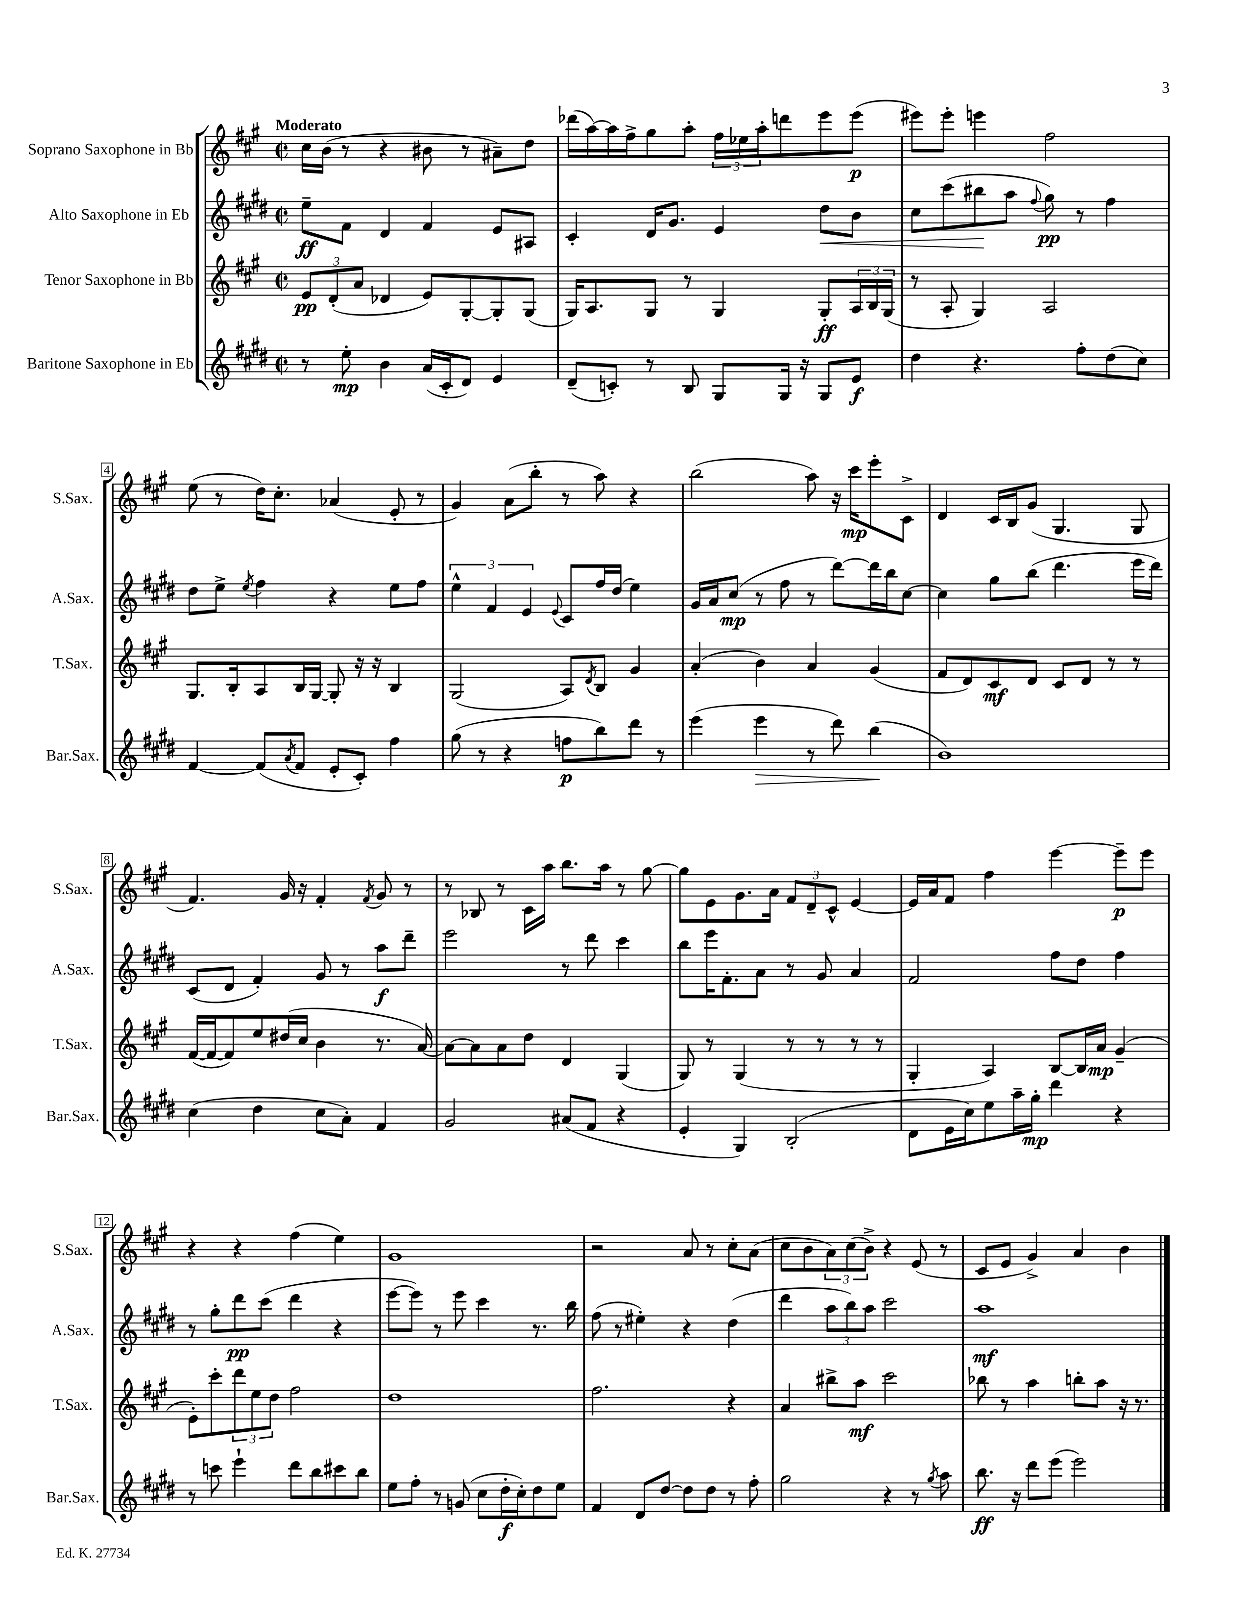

**kern	**kern	**kern	**kern
*staff4	*staff3	*staff2	*staff1
*clefG2	*clefG2	*clefG2	*clefG2
*k[f#c#g#d#]	*k[f#c#g#]	*k[f#c#g#d#]	*k[f#c#g#]
*M2/2	*M2/2	*M2/2	*M2/2
*met(c|)	*met(c|)	*met(c|)	*met(c|)
8r	12e/L	8ee~\L	16cc#\LL
.	.	.	(16b\JJ
.	(12d'/	.	.
8ee'\	.	8f#\J	8r
.	12a/J	.	.
4b\	4d-/	4d#/	4r
(16a/LL	8e/L)	4f#/	8b#\
16c#'/J	.	.	.
8d#/J)	[8G#'/	.	8r
4e/	8G#'/]	8e/L	8a#~\L)
.	(8G#/J	8A#/J	8dd\J
=	=	=	=
(8d#~/L	16G#/LK)	4c#'/	(16ddd-\LL
.	8.A/	.	[16aa\)
8c'/J)	.	.	16aa\]
.	.	.	16ff#^\J
8r	8G#/J	16d#/LK	8gg#\
.	.	8.g#/J	.
8B/	8r	.	8aa'\J
8G#/L	4G#/	4e/	24ff#\LL
.	.	.	24ee-\
.	.	.	24aa'\J
16G#/Jk	.	.	8ddd\
16r	.	.	.
8G#/L	8G#'/L	8dd#\L	8eee\
8e/J	24A/L	8b\J	(8eee\J
.	24B/	.	.
.	(24G#/JJ	.	.
=	=	=	=
4dd#\	8r	8cc#\L	8eee#\L)
.	8A'/	(8ccc#\	8eee#'\J
4.r	4G#/)	8bb#\	4eee\
.	.	8aa\J	.
.	.	8qqff#/	.
.	2A/	8gg#\)	2ff#\
8ff#'\L	.	8r	.
(8dd#\	.	4ff#\	.
8cc#\J)	.	.	.
=	=	=	=
[4f#/	8.G#/L	8dd#\L	(8ee\
.	.	8ee^\J	8r
.	16B'/k	.	.
.	.	8qee/	.
(8f#/]L	8A/	4ff#\	16dd\LK)
.	.	.	8.cc#'\J
8qa/	.	.	.
8f#/J	16B/L	.	.
.	[16G#/JJ	.	.
8e'/L	8G#'/]	4r	(4a-/
8c#'/J)	16r	.	.
.	16r	.	.
4ff#\	4B/	8ee\L	8e'/
.	.	8ff#\J	8r
=	=	=	=
(8gg#\	(2G#/	6ee^^\	4g#/)
8r	.	.	.
.	.	6f#/	.
4r	.	.	(8a\L
.	.	6e/	.
.	.	.	8bb'\J
.	.	8qqe/	.
8ff\L	8A/L)	8c#/L	8r
.	8qd/	.	.
8bb\)	8B/J	16ff#/L	8aa\)
.	.	(16dd#/JJ	.
8ddd#\J	4g#/	4ee\)	4r
8r	.	.	.
=	=	=	=
(4eee\	(4a'/	16g#/LL	(2bb\
.	.	16a/J	.
.	.	(8cc#/J	.
4eee\	4b\)	8r	.
.	.	8ff#\	.
8r	4a/	8r	8aa\)
8ddd#\)	.	[8ddd#\L)	16r
.	.	.	16ccc#\LK
(4bb\	(4g#/	16ddd#\]L	8eee'\
.	.	16bb\J	.
.	.	[8cc#\J	8c#^\J
=	=	=	=
1b)	8f#/L	4cc#\]	4d/
.	8d/)	.	.
.	8c#/	8gg#\L	16c#/LL
.	.	.	16B/J
.	8d/J	(8bb\J	(8g#/J
.	8c#/L	4.ddd#\	4.G#/
.	8d/J	.	.
.	8r	.	.
.	8r	16eee\LL	8G#/
.	.	16ddd#\JJ)	.
=	=	=	=
(4cc#\	([16f#/LL	(8c#/L	4.f#/)
.	16f#/_J	.	.
.	8f#/])	8d#/J	.
4dd#\	8ee/	4f#'/)	.
.	(16dd#/L	.	16g#/
.	16cc#/JJ	.	16r
8cc#\L	4b\	8g#/	4f#'/
8a'\J)	.	8r	.
.	.	.	8qf#/
4f#/	8.r	8aa\L	8g#/
.	.	8ddd#~\J	8r
.	[16a/)	.	.
=	=	=	=
2g#/	8a\_L	2eee\	8r
.	8a\]	.	8B-/
.	8a\	.	8r
.	8dd\J	.	16c#\LL
.	.	.	16aa\JJ
(8a#/L	4d/	8r	8.bb\L
8f#/J	.	8ddd#\	.
.	.	.	16aa\Jk
4r	(4G#/	4ccc#\	8r
.	.	.	[8gg#\
=	=	=	=
4e'/	8G#/)	8bb\L	8gg#\]L
.	8r	16eee\K	8e\
.	.	8.f#'\	.
4G#/)	(4G#/	.	8.g#\
.	.	8a\J	.
.	.	.	16a\Jk
(2B'/	8r	8r	12f#/L
.	.	.	12d~/
.	8r	8g#/	.
.	.	.	12c#^^/J
.	8r	4a/	[4e/
.	8r	.	.
=	=	=	=
8d#\L	4G#'/	2f#/	16e/]LL
.	.	.	16a/J
16e\L	.	.	8f#/J
16cc#\J)	.	.	.
8ee\	4A/)	.	4ff#\
16aa~\L	.	.	.
16gg#'\JJ	.	.	.
4ddd#\	[8B/L	8ff#\L	[4eee\
.	16B/]L	8dd#\J	.
.	16a/JJ	.	.
4r	(4g#~/	4ff#\	8eee~\]L
.	.	.	8eee\J
=	=	=	=
8r	8e'\L)	8r	4r
8ccc\	8ccc#'\	8gg#'\L	.
4eee`\	12ddd\	8ddd#\	4r
.	12ee\	.	.
.	.	(8ccc#\J	.
.	12dd\J	.	.
8ddd#\L	2ff#\	4ddd#\	(4ff#\
8bb\	.	.	.
8ccc#\	.	4r	4ee\)
8bb\J	.	.	.
=	=	=	=
8ee\L	1dd	[8eee\L	1g#
8ff#'\J	.	8eee\]J)	.
8r	.	8r	.
(8g/	.	8eee\	.
8cc#\L	.	4ccc#\	.
16dd#'\L	.	.	.
16cc#'\J)	.	.	.
8dd#\	.	8.r	.
8ee\J	.	.	.
.	.	16bb\	.
=	=	=	=
4f#/	2.ff#\	(8ff#\	2r
.	.	8r	.
8d#/L	.	4ee#'\)	.
[8dd#/J	.	.	.
8dd#\]L	.	4r	8a/
8dd#\J	.	.	8r
8r	4r	(4dd#\	8cc#'\L
8ff#'\	.	.	(8a\J
=	=	=	=
2gg#\	4a/	4ddd#\	8cc#\L
.	.	.	8b\
.	8bb#^\L	12aa\L	12a\)
.	.	12bb\)	(12cc#\
.	8aa\J	.	.
.	.	12aa\J	12b^\J)
4r	2ccc#\	2ccc#\	4r
8r	.	.	(8e/
8qgg#/	.	.	.
8aa\	.	.	8r
=	=	=	=
8.bb\	8bb-\	1aa	8c#/L
.	8r	.	8e/J
16r	.	.	.
8ddd#\L	4aa\	.	4g#^/)
(8eee\J	.	.	.
2eee\)	8bb'\L	.	4a/
.	8aa\J	.	.
.	16r	.	4b\
.	8.r	.	.
==	==	==	==
*-	*-	*-	*-
